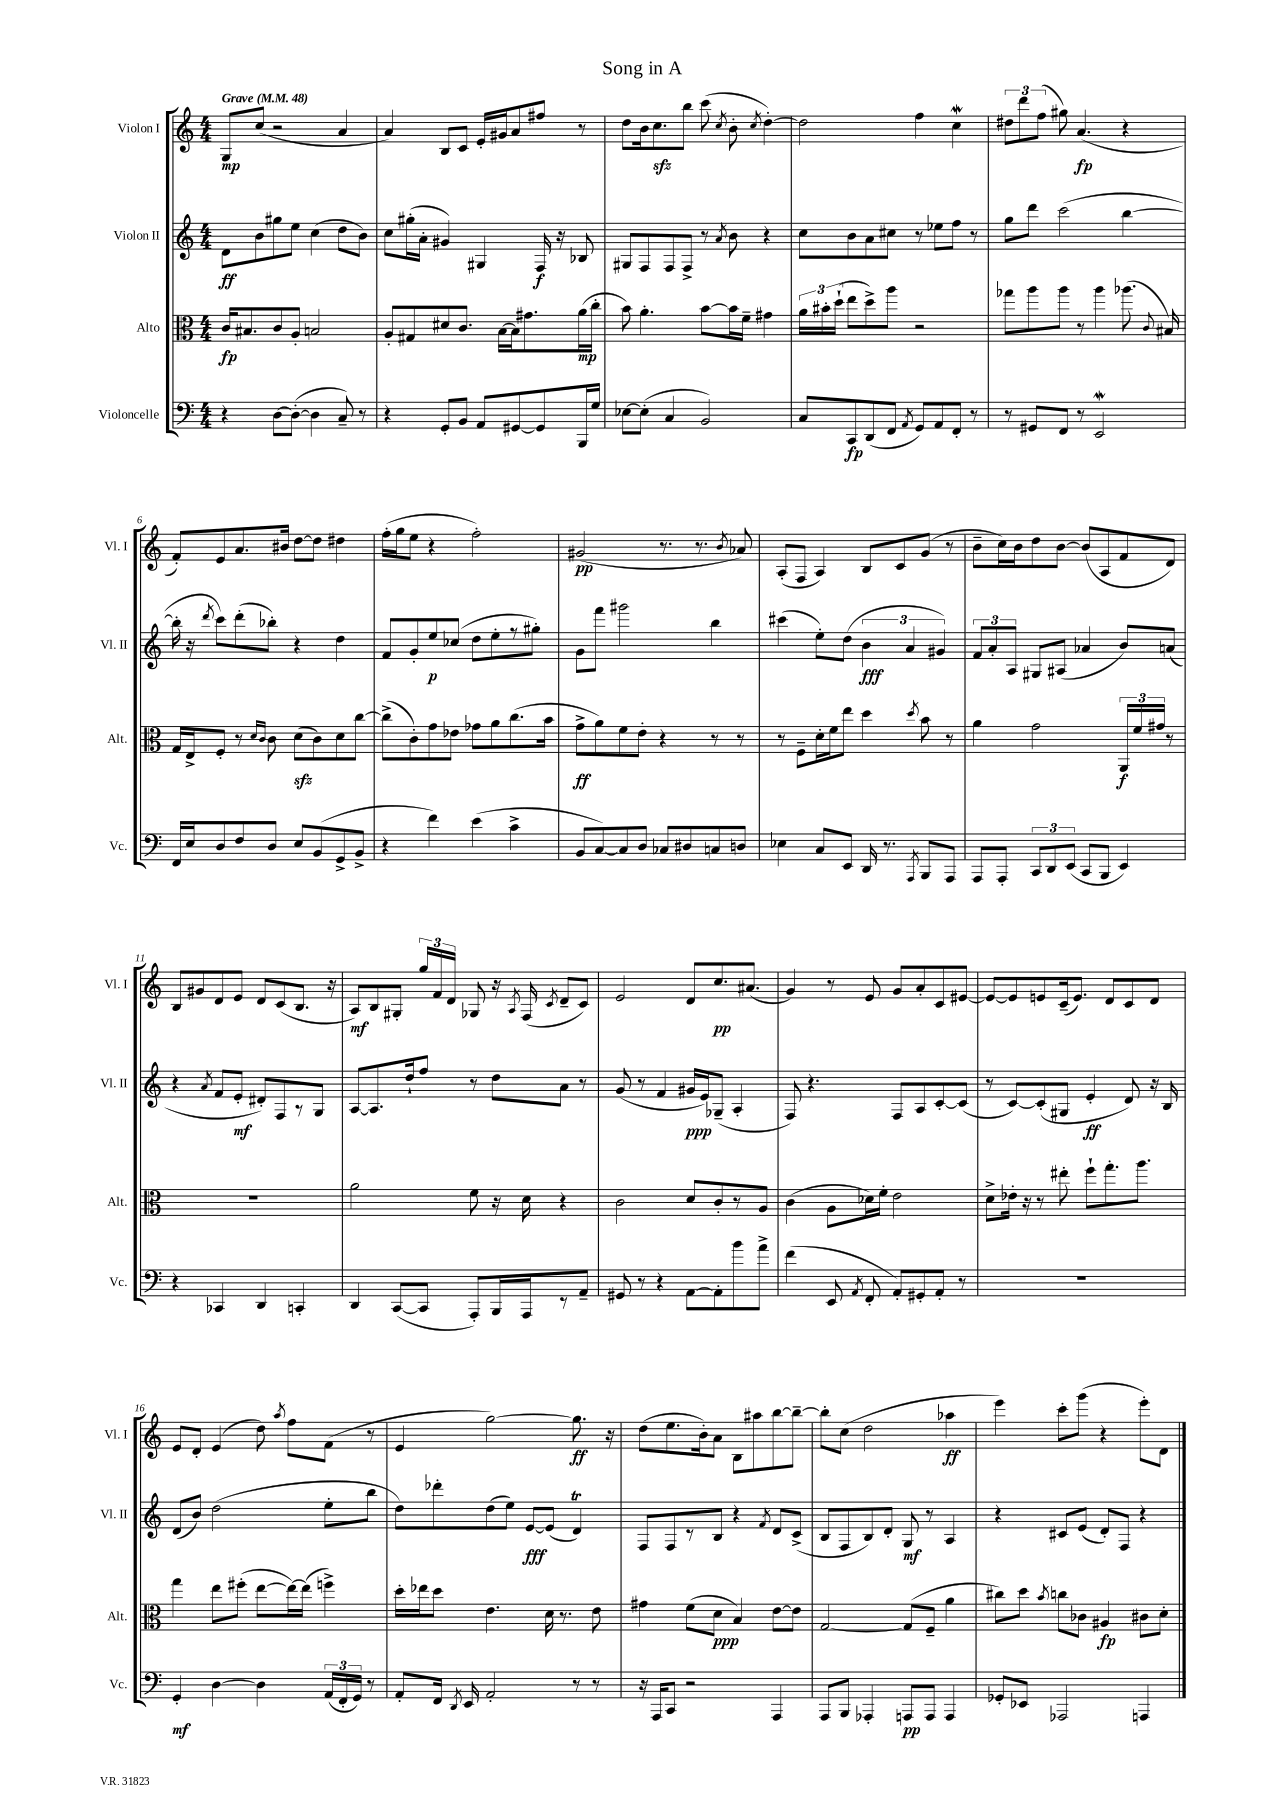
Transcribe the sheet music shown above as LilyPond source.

\header { title = "Song in A" }
<<
\new StaffGroup <<
\new Staff = "s0" \with { instrumentName = "Violon I" shortInstrumentName = "Vl. I" } {
    \clef treble \key c \major \numericTimeSignature \time 4/4 \tempo "Grave" 4 = 48
    \autoBeamOff g8[\mp c''8]( r2 a'4 |
    a'4) b8[ c'8] e'16[-. gis'16 a'8 fis''8] r8 |
    d''8[ b'16 c''8.\sfz b''8] c'''8( \acciaccatura { c''8 } b'8-. \acciaccatura { c''8 } d''4~-.) |
    d''2 f''4 c''4\mordent |
    \tuplet 3/2 { dis''8[ d'''8 f''8]( } gis''8) a'4.\fp( r4 |
    f'8[-.) e'8 a'8. bis'16] d''8[~ d''8] dis''4 |
    f''16[-.( g''16 e''8] r4 f''2-.) |
    gis'2\pp( r8. r8. \acciaccatura { b'8 } aes'8) |
    a8[-.( f8] a4) b8[ c'8 g'8]( r8 |
    b'8[-- c''16) b'16 d''8 b'8]~ b'8[( a8 f'8 d'8]) |
    b8[ gis'8 d'8 e'8] d'8[ c'8( b8.] r16 |
    a8[\mf) b8 gis8]-. \tuplet 3/2 { g''16[ f'16 d'16] } ges8 r16 \acciaccatura { a8 } f16( \acciaccatura { c'8 } d'8[-- c'8]) |
    e'2 d'8[ c''8.\pp ais'8.]( |
    g'4) r8 e'8 g'8[ a'8-. c'8 eis'8]~ |
    eis'8[~ eis'8 e'8 c'16--( e'8.]) d'8[ c'8 d'8] |
    e'8[ d'8]-. e'4( d''8) \acciaccatura { a''8 } f''8[ f'8]( r8 |
    e'4 g''2~) g''8.\ff r16 |
    d''8[( e''8. b'16-.) a'8] b8[ ais''8 b''8~ b''8]~-- |
    b''8[-. c''8]( d''2 aes''4\ff |
    e'''4) c'''8[-. g'''8]( r4 e'''8[-.) d'8] \bar "|." |
}
\new Staff = "s1" \with { instrumentName = "Violon II" shortInstrumentName = "Vl. II" } {
    \clef treble \key c \major \numericTimeSignature \time 4/4
    \autoBeamOff d'8[\ff b'8 gis''8 e''8] c''4( d''8[ b'8]) |
    c''8[ gis''16-.( a'16]-. gis'4) gis4 f16\f r16 bes8 |
    gis8[ f8 f8 f8]-> r8 \acciaccatura { a'8 } b'8 r4 |
    c''8[ b'8 a'8 cis''8] r8 ees''8[ f''8] r8 |
    g''8[ d'''8] c'''2( b''4~ |
    b''16-. r16 \acciaccatura { d'''8 } c'''8[) d'''8-.( bes''8]-.) r4 d''4 |
    f'8[ g'8-. e''8\p ces''8]( d''8[ e''8-. r8 gis''8]-.) |
    g'8[ f'''8] gis'''2 b''4 |
    cis'''4( e''8[-.) d''8]( \tuplet 3/2 { b'4\fff a'4 gis'4) } |
    \tuplet 3/2 { f'8[ a'8-. a8] } gis8[ ais8]( aes'4 b'8[) a'8]( |
    r4 \acciaccatura { a'8 } f'8[ e'8]-.\mf dis'8[-.) f8 r8 g8] |
    a8[~ a8. d''16-! f''8] r8 d''8[ a'8] r8 |
    g'8( r8 f'4 gis'16[\ppp e'16) ges8]--( a4-. |
    f8) r4. f8[ a8 c'8~-. c'8]( |
    r8 c'8[~) c'8-.( gis8] e'4-.\ff d'8) r16 b16 |
    d'8[( b'8]) d''2( e''8[-. b''8] |
    d''8[) des'''8-. d''8( e''8]) e'8[~\fff e'8]( d'4\trill) |
    f8[ f8 r8 b8] r4 \acciaccatura { f'8 } d'8[ c'8]->( |
    b8[ f8 b8) d'8]-. g8\mf r8 a4 |
    r4 cis'8[ e'8]( d'8[-.) f8] r4 \bar "|." |
}
\new Staff = "s2" \with { instrumentName = "Alto" shortInstrumentName = "Alt." } {
    \clef alto \key c \major \numericTimeSignature \time 4/4
    \autoBeamOff c'16[\fp bis8. c'8 a8]-. b2 |
    a8[-. gis8 dis'8 c'8.] b16[~ b16 gis'8. a'16\mp( c''16]-. |
    b'8) a'4.-. b'8[~ b'16 f'16]-- gis'4 |
    \tuplet 3/2 { a'16[ bis'16-. d''16]-!( } e''8[ d''8->) a''8] r2 |
    ges''8[ a''8 a''8] r8 a''4 aes''8.( \appoggiatura { c'8 } bis16) |
    g16[ e16-> f8]-. r8 \grace { d'16[ c'16] } c'8 d'8[\sfz( c'8) d'8 c''8]~ |
    c''8[->( c'8-.) g'8 ees'8] ges'8[ a'8 c''8.( b'16] |
    g'8[->\ff a'8) f'8 e'8]-. r4 r8 r8 |
    r8 f8[-- d'16-. f'16 e''8] d''4 \acciaccatura { d''8 } b'8 r8 |
    a'4 g'2 \tuplet 3/2 { a,16[\f f'16 gis'16] } r8 |
    R1 |
    a'2 f'8 r16 d'16 r4 |
    c'2 d'8[ c'8-. r8 a8] |
    c'4( a8[ des'16) f'16]-. e'2 |
    d'8[-> ees'16]-. r16 r8 eis''8-. f''8[-! g''8.-. a''8.] |
    g''4 e''8[ fis''8]-.( e''8[~ e''16~) e''16]( f''4->) |
    d''16[-. ees''16 d''8] e'4. d'16 r8. e'8 |
    gis'4 f'8[( d'8]\ppp b4) e'8[~ e'8] |
    g2~ g8[( f8]-- a'4 |
    cis''8[) d''8] \acciaccatura { b'8 } c''8[ ces'8] ais4\fp cis'8[ d'8]-. \bar "|." |
}
\new Staff = "s3" \with { instrumentName = "Violoncelle" shortInstrumentName = "Vc." } {
    \clef bass \key c \major \numericTimeSignature \time 4/4
    \autoBeamOff r4 d8[~ d8]~-.( d4 c8--) r8 |
    r4 g,8[-. b,8] a,8[ gis,8~ gis,8 b,,16 g16] |
    ees8[~ ees8]-.( c4 b,2) |
    c8[ c,8\fp d,8( f,8] \acciaccatura { a,8 } g,8[) a,8 f,8]-. r8 |
    r8 gis,8[ f,8] r8 e,2\mordent |
    f,16[ e16 d8 f8 d8] e8[ b,8( g,8-> b,8]-> |
    r4 f'4) e'4( c'4-> |
    b,8[ c8~) c8 d8] ces8[ dis8 c8 d8] |
    ees4 c8[ e,8] d,16 r8. \acciaccatura { a,,8 } b,,8[ a,,8] |
    a,,8[ a,,8]-. \tuplet 3/2 { c,8[ d,8 e,8]( } c,8[ b,,8] e,4) |
    r4 ces,4 d,4 c,4-. |
    d,4 c,8[~( c,8] a,,8[-.) b,,16 a,,16 r8 a,8]-- |
    gis,8 r8 r4 a,8[~ a,8-. b'8 a'8]-> |
    f'4( e,8 \acciaccatura { a,8 } f,8-. a,8[-.) gis,8-. a,8]-. r8 |
    R1 |
    g,4-.\mf d4~ d4 \tuplet 3/2 { a,16[( f,16-. g,16]) } r8 |
    a,8[-. f,16] \acciaccatura { d,8 } e,16 a,2-. r8 r8 |
    r16 a,,16[ c,8] r2 a,,4 |
    a,,8[ b,,8] aes,,4-. a,,8[\pp a,,8] a,,4 |
    ges,8[-. ees,8] aes,,2 a,,4 \bar "|." |
}
>>
>>
